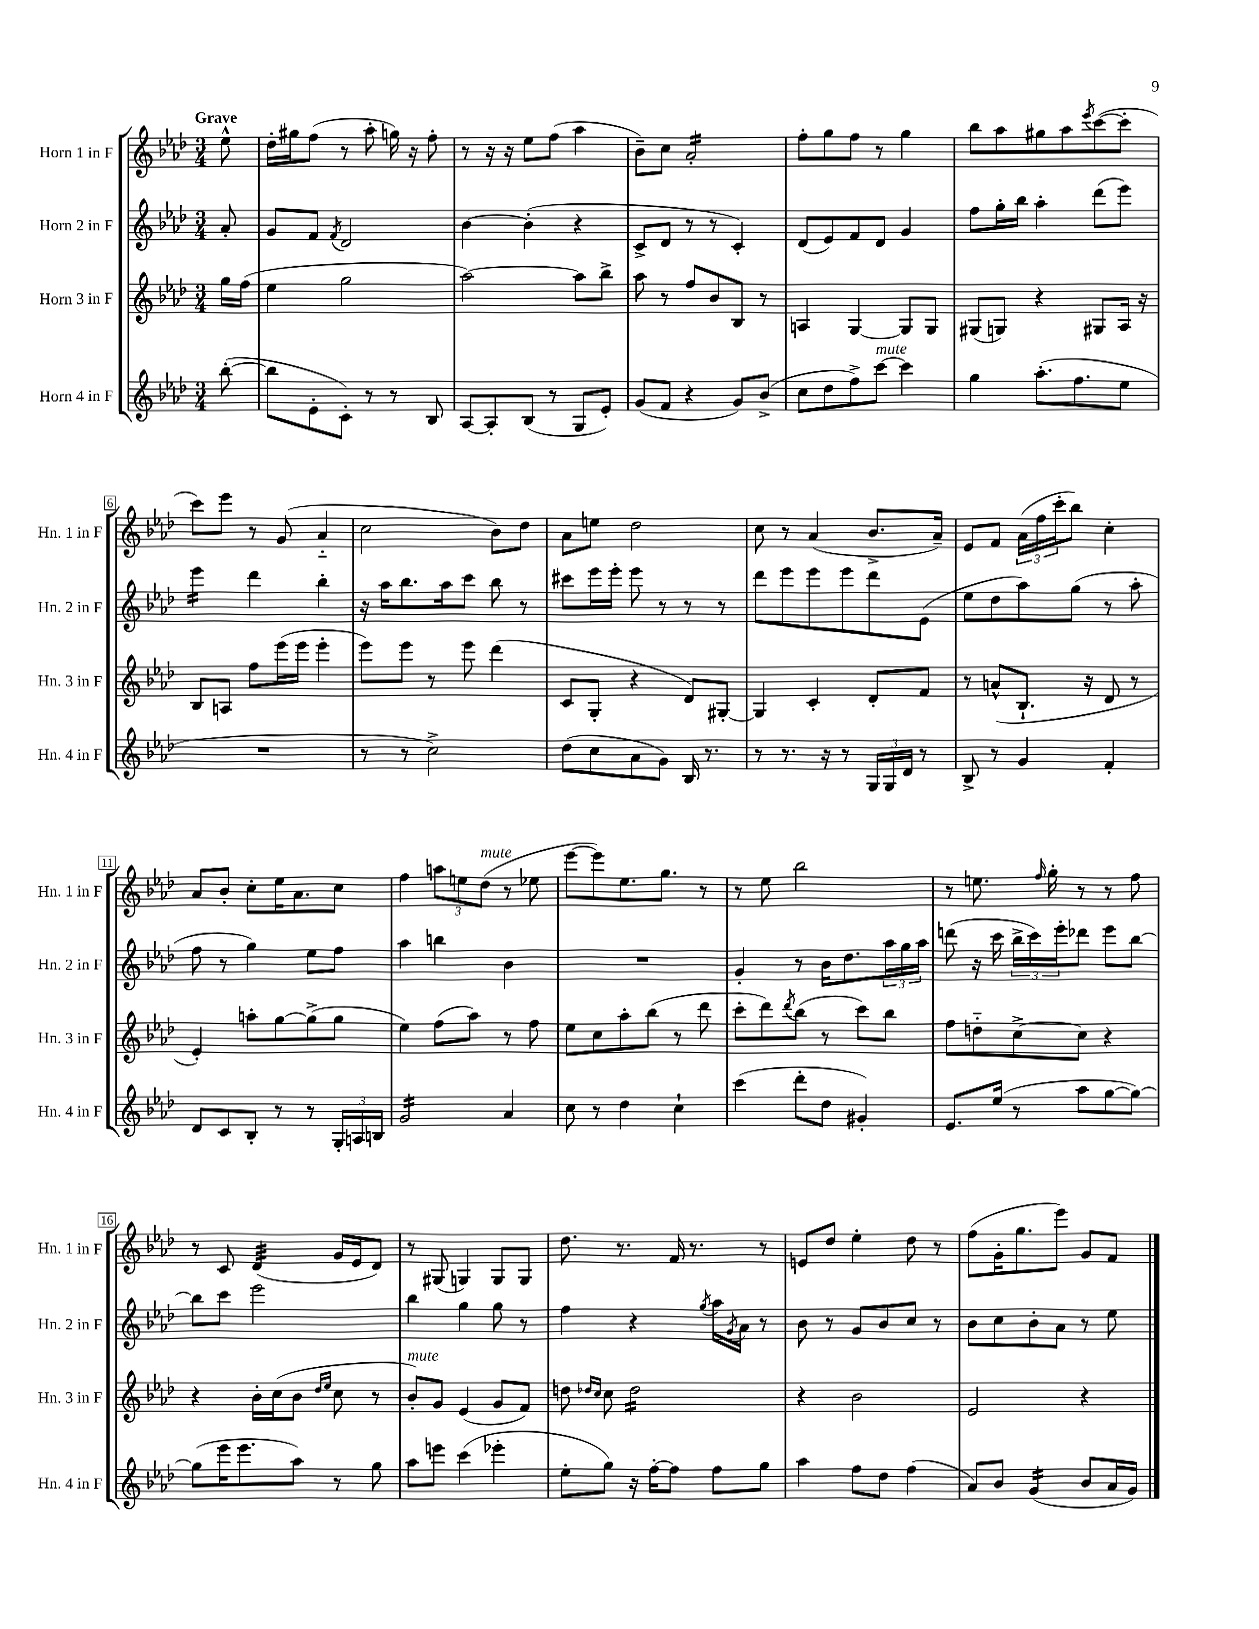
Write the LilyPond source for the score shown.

<<
\new StaffGroup <<
\new Staff = "s0" \with { instrumentName = "Horn 1 in F" shortInstrumentName = "Hn. 1 in F" } {
    \clef treble \key aes \major \numericTimeSignature \time 3/4 \partial 8 \tempo "Grave"
    ees''8-^ |
    des''16-. gis''16 f''8( r8 aes''8-. g''16) r16 f''8-. |
    r8 r16 r16 ees''8 f''8( aes''4 |
    bes'8--) c''8 aes'2:16-. |
    f''8-. g''8 f''8 r8 g''4 |
    bes''8 aes''8 gis''8 aes''8 \acciaccatura { ees'''8 } c'''8~( c'''8-. |
    c'''8) ees'''8 r8 g'8( aes'4-_ |
    c''2 bes'8) des''8 |
    aes'8 e''8 des''2 |
    c''8 r8 aes'4( bes'8.-> aes'16--) |
    ees'8 f'8 \tuplet 3/2 { aes'16( f''16 c'''16-. } bes''8) c''4-. |
    aes'8 bes'8-. c''8-. ees''16 aes'8. c''8 |
    f''4 \tuplet 3/2 { a''8 e''8 des''8^\markup { \italic "mute" }( } r8 ees''8 |
    ees'''8~ ees'''8) ees''8. g''8. r8 |
    r8 ees''8 bes''2 |
    r8 e''8. \grace { f''16 } g''16-. r8 r8 f''8 |
    r8 c'8 des'4:32( g'16 ees'16 des'8) |
    r8 gis8( g4) g8 g8 |
    des''8. r8. f'16 r8. r8 |
    e'8 des''8 ees''4-. des''8 r8 |
    f''8( g'16-. g''8. ees'''8) g'8 f'8 \bar "|." |
}
\new Staff = "s1" \with { instrumentName = "Horn 2 in F" shortInstrumentName = "Hn. 2 in F" } {
    \clef treble \key aes \major \numericTimeSignature \time 3/4 \partial 8
    aes'8-. |
    g'8 f'8 \acciaccatura { f'8 } des'2 |
    bes'4~ bes'4-.( r4 |
    c'8-> des'8 r8 r8 c'4-.) |
    des'8( ees'8) f'8 des'8 g'4 |
    f''8 g''16-. bes''16 aes''4-. des'''8( ees'''8) |
    ees'''4:16 des'''4 bes''4-. |
    r16 aes''16 bes''8. aes''16 c'''8 bes''8 r8 |
    cis'''8 ees'''16 ees'''16-. ees'''8 r8 r8 r8 |
    des'''8 ees'''8 ees'''8 ees'''8 des'''8 ees'8( |
    ees''8 des''8 aes''8) g''8( r8 aes''8-. |
    f''8 r8 g''4) ees''8 f''8 |
    aes''4 b''4 bes'4 |
    R2. |
    g'4-. r8 bes'16 des''8. \tuplet 3/2 { aes''16 g''16 aes''16 } |
    d'''8( r16 c'''16 \tuplet 3/2 { bes''16-> c'''16) ees'''16-. } des'''8 ees'''8 bes''8~ |
    bes''8 c'''8 ees'''2 |
    bes''4 g''4 g''8 r8 |
    f''4 r4 \acciaccatura { g''8 } aes''16 \acciaccatura { g'8 } aes'16 r8 |
    bes'8 r8 g'8 bes'8 c''8 r8 |
    bes'8 c''8 bes'8-. aes'8 r8 ees''8 \bar "|." |
}
\new Staff = "s2" \with { instrumentName = "Horn 3 in F" shortInstrumentName = "Hn. 3 in F" } {
    \clef treble \key aes \major \numericTimeSignature \time 3/4 \partial 8
    g''16 f''16( |
    ees''4 g''2 |
    aes''2~) aes''8 bes''8-> |
    aes''8 r8 f''8 bes'8 bes8 r8 |
    a4 g4~ g8 g8 |
    gis8( g8) r4 gis8 aes16 r16 |
    bes8 a8 f''8 ees'''16( ees'''16 ees'''4-. |
    ees'''8) ees'''8 r8 ees'''8 des'''4( |
    c'8 g8-. r4 des'8) gis8~-. |
    gis4 c'4-. des'8-. f'8 |
    r8 a'8-^( bes8.-! r16 des'8 r8 |
    ees'4-.) a''8-. g''8~ g''8->( g''8 |
    ees''4) f''8( aes''8) r8 f''8 |
    ees''8 c''8 aes''8-. bes''8( r8 des'''8 |
    c'''8-. des'''8) \acciaccatura { des'''8 } bes''8( r8 c'''8) bes''8 |
    f''8 d''8-_ c''8~-> c''8 r4 |
    r4 bes'16-. c''16( bes'8 \grace { des''16 ees''16 } c''8 r8 |
    bes'8-.^\markup { \italic "mute" }) g'8 ees'4( g'8 f'8) |
    d''8 \grace { des''16 c''16 } c''8 des''2:16 |
    r4 bes'2 |
    ees'2 r4 \bar "|." |
}
\new Staff = "s3" \with { instrumentName = "Horn 4 in F" shortInstrumentName = "Hn. 4 in F" } {
    \clef treble \key aes \major \numericTimeSignature \time 3/4 \partial 8
    bes''8~-.( |
    bes''8 ees'8-. c'8-.) r8 r8 bes8 |
    aes8~ aes8-. bes8( r8 g8 ees'8-.) |
    g'8( f'8 r4 g'8) bes'8->( |
    c''8 des''8 f''8->) c'''8~^\markup { \italic "mute" } c'''4 |
    g''4 aes''8.-.( f''8. ees''8 |
    R2. |
    r8 r8 c''2->) |
    des''8( c''8 aes'8 g'8) bes16 r8. |
    r8 r8. r16 r8 \tuplet 3/2 { g16 g16 des'16 } r8 |
    bes8-> r8 g'4 f'4-. |
    des'8 c'8 bes8-. r8 r8 \tuplet 3/2 { g16-. a16 b16 } |
    g'2:16 aes'4 |
    c''8 r8 des''4 c''4-! |
    c'''4( des'''8-. des''8 gis'4-.) |
    ees'8. ees''16( r8 aes''8 g''8~ g''8~) |
    g''8( ees'''16 ees'''8. aes''8) r8 g''8 |
    aes''8 e'''8 c'''4( ees'''4-. |
    ees''8-. g''8) r16 f''16~-. f''8 f''8 g''8 |
    aes''4 f''8 des''8 f''4( |
    aes'8) bes'8 g'4:16( bes'8 aes'16 g'16) \bar "|." |
}
>>
>>
\layout { \context { \Score \override BarNumber.stencil = #(make-stencil-boxer 0.1 0.3 ly:text-interface::print) } }
